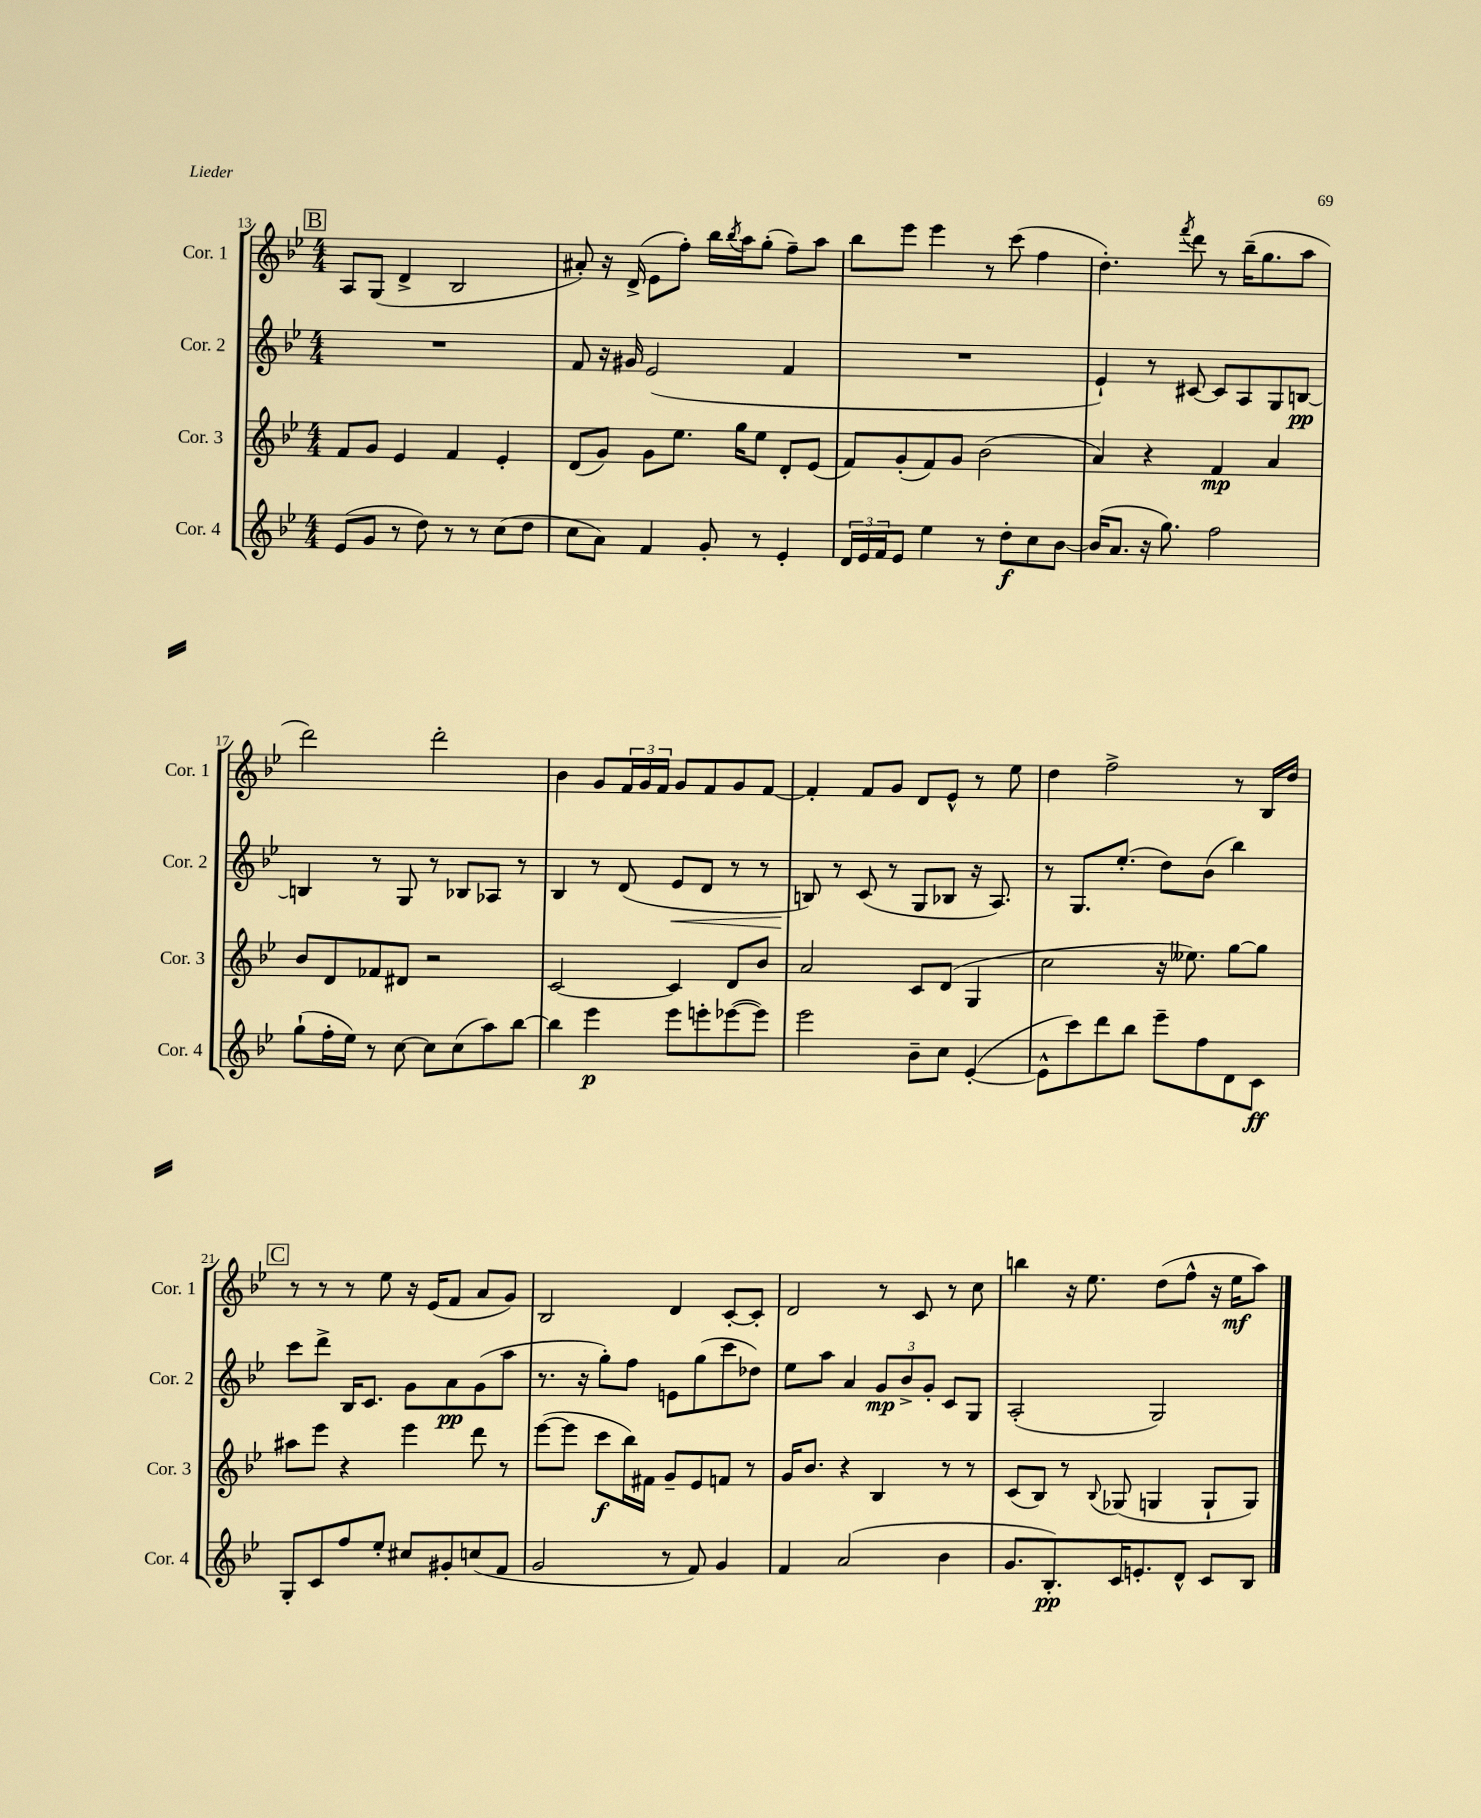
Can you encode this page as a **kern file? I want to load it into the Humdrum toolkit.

**kern	**kern	**kern	**kern
*staff4	*staff3	*staff2	*staff1
*clefG2	*clefG2	*clefG2	*clefG2
*k[b-e-]	*k[b-e-]	*k[b-e-]	*k[b-e-]
*M4/4	*M4/4	*M4/4	*M4/4
(8e-	8f	1r	8A
8g	8g	.	(8G
8r	4e-	.	4d^
8dd)	.	.	.
8r	4f	.	2B-
8r	.	.	.
(8cc	4e-'	.	.
8dd	.	.	.
=	=	=	=
8cc	(8d	8f	8a#')
8a)	8g)	16r	16r
.	.	16g#	(16d^
4f	8g	(2e-	8e-
.	8.ee-	.	8ff')
8g'	.	.	16bb-
.	.	.	8qbb-
.	16gg	.	16aa
8r	8ee-	.	(8gg'
4e-'	8d'	4f	8ff~)
.	(8e-	.	8aa
=	=	=	=
24d	8f)	1r	8bb-
24e-	.	.	.
24f	.	.	.
8e-	(8g'	.	8eee-
4ee-	8f)	.	4eee-
.	8g	.	.
8r	(2b-	.	8r
8dd'	.	.	(8ccc
8cc	.	.	4ff
[8b-	.	.	.
=	=	=	=
(16b-]	4a)	4e-`)	4.dd')
8.a	.	.	.
16r	4r	8r	.
8.gg)	.	.	.
.	.	.	8qfff
.	.	[8c#	8ddd
2ff	4f	8c#]	8r
.	.	8A	(16bb-~
.	.	.	8.gg
.	4a	8G	.
.	.	[8B	8aa
=	=	=	=
(8gg`	8b-	4B]	2ddd)
16ff'	8d	.	.
16ee-)	.	.	.
8r	8f-	8r	.
[8cc	8d#	8G	.
8cc]	2r	8r	2ddd'
(8cc	.	8B-	.
8aa)	.	8A-	.
[8bb-	.	8r	.
=	=	=	=
4bb-]	[2c	4B-	4b-
4eee-	.	8r	8g
.	.	(8d	24f
.	.	.	24g
.	.	.	24f
8eee-	4c]	8e-	8g
8eee'	.	8d	8f
([8eee-	8d	8r	8g
8eee-])	8b-	8r	[8f
=	=	=	=
2eee-	2a	8B)	4f']
.	.	8r	.
.	.	(8c	8f
.	.	8r	8g
8b-~	8c	8G	8d
8cc	(8d	8B-	8e-^^
([4e-'	4G	16r	8r
.	.	8.A)	.
.	.	.	8ee-
=	=	=	=
8e-^^]	2cc	8r	4dd
8ccc)	.	8.G	.
8ddd	.	.	2ff^
.	.	(8.ee-'	.
8bb-	.	.	.
8eee-~	16r	8dd)	.
.	8.ee--)	.	.
8ff	.	(8b-	.
8d	[8gg	4bb-)	8r
8c	8gg]	.	16B-
.	.	.	16dd
=	=	=	=
8G'	8aa#	8ccc	8r
8c	8eee-	8ddd^	8r
8ff	4r	16B-	8r
.	.	8.c	.
8ee-'	.	.	8ee-
8cc#	4eee-	8g	16r
.	.	.	(16e-
8g#'	.	8a	8f
(8cc	8ddd	(8g	8a
8f	8r	8aa	8g)
=	=	=	=
2g	([8eee-	8.r	2B-
.	8eee-]	.	.
.	.	16r	.
.	8ccc	8gg')	.
.	16bb-)	8ff	.
.	16f#	.	.
8r	8g~	8e	4d
8f)	8e-	(8gg	.
4g	8f	8ccc	[8c'
.	8r	8dd-)	8c']
=	=	=	=
4f	16g	8ee-	2d
.	8.b-	.	.
.	.	8aa	.
(2a	4r	4a	.
.	4B-	12g	8r
.	.	12b-^	.
.	.	.	8c
.	.	12g'	.
4b-	8r	8c	8r
.	8r	8G	8cc
=	=	=	=
8.g	(8c	(2A'	4bb
.	8B-)	.	.
8.B-')	.	.	.
.	8r	.	16r
.	.	.	8.ee-
.	8qqB-	.	.
16c	(8G-	.	.
8.e'	.	.	.
.	4G	2G)	(8dd
8d^^	.	.	8ff^^
8c	8G`	.	16r
.	.	.	16ee-
8B-	8G)	.	8aa)
==	==	==	==
*-	*-	*-	*-
